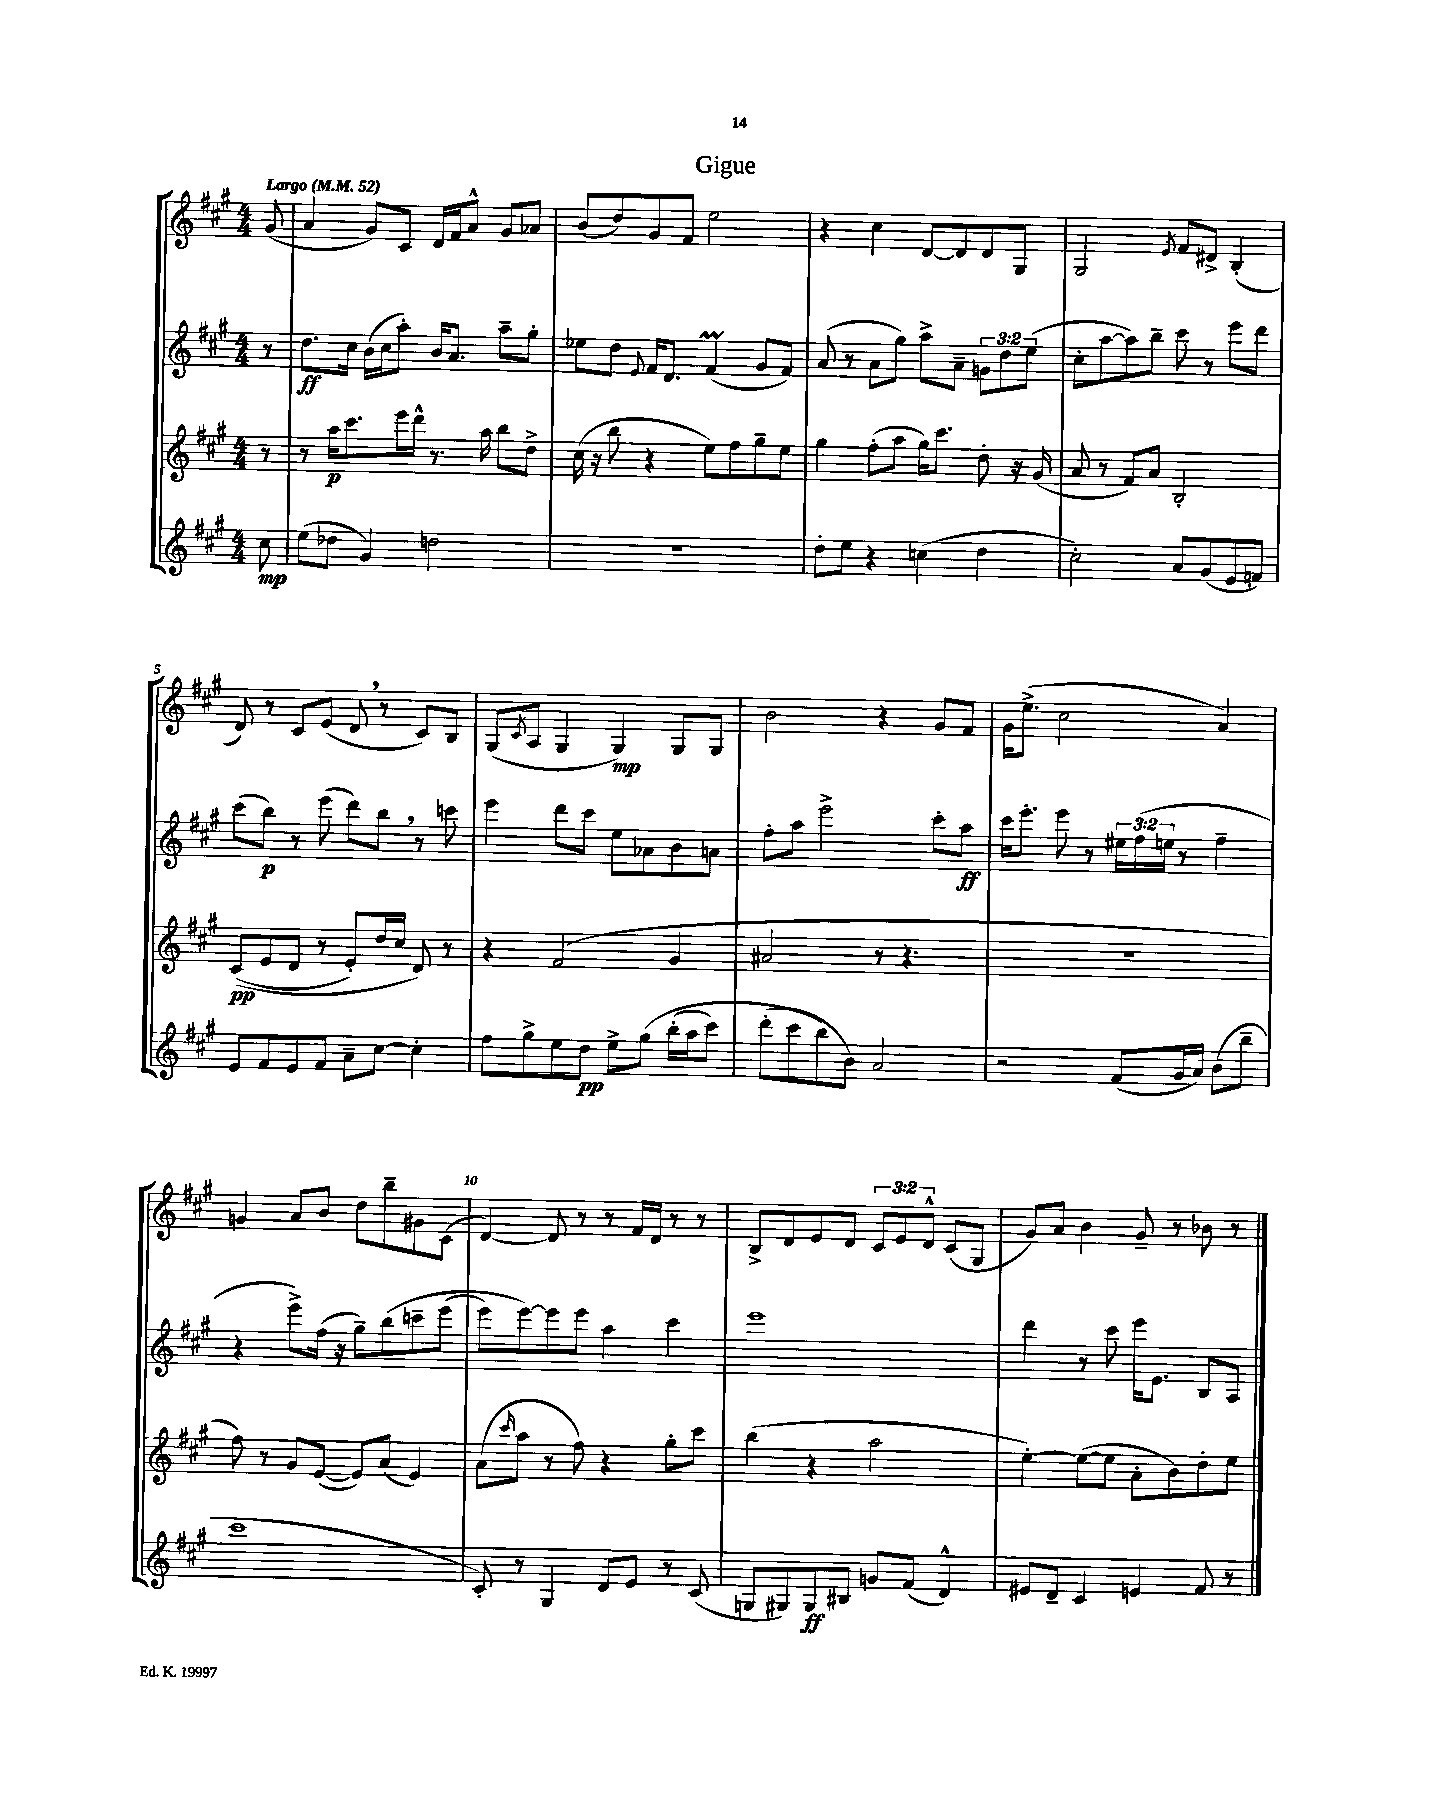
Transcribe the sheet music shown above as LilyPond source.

\header { title = "Gigue" }
<<
\new StaffGroup <<
\new Staff = "s0" {
    \clef treble \key a \major \numericTimeSignature \time 4/4 \override Staff.TupletNumber.text = #tuplet-number::calc-fraction-text \partial 8 \tempo "Largo" 4 = 52
    gis'8( |
    a'4 gis'8) cis'8 d'16 fis'16 a'8-^ gis'8 aes'8 |
    b'8( d''8) gis'8 fis'8 e''2 |
    r4 cis''4 d'8~ d'8 d'8 gis8 |
    gis2 \acciaccatura { e'8 } fis'8 dis'8-> b4-.( |
    d'8) r8 cis'8 e'8( d'8 \breathe r8 cis'8) b8 |
    gis8( \acciaccatura { cis'8 } a8 gis4 gis4\mp) gis8 gis8 |
    b'2 r4 gis'8 fis'8 |
    gis'16 e''8.->( cis''2 a'4) |
    g'4 a'8 b'8 d''8 b''8-- gis'8 cis'8( |
    d'4~) d'8 r8 r8 fis'16 d'16 r8 r8 |
    b8-> d'8 e'8 d'8 \tuplet 3/2 { cis'8 e'8 d'8-^ } cis'8( gis8 |
    gis'8) a'8 b'4 gis'8-- r8 bes'8 r8 \bar "|." |
}
\new Staff = "s1" {
    \clef treble \key a \major \numericTimeSignature \time 4/4 \override Staff.TupletNumber.text = #tuplet-number::calc-fraction-text \partial 8
    r8 |
    d''8.\ff cis''16 b'16( cis''16 a''8-.) b'16 a'8. a''8-- gis''8-. |
    ees''8 d''8 \appoggiatura { e'8 } fis'16 d'8. fis'4\prall( gis'8 fis'8) |
    a'8( r8 a'8 gis''8) a''8-> a'8-- \tuplet 3/2 { g'8 d''8 e''8( } |
    cis''8-. a''8~ a''8) b''8-- cis'''8 r8 e'''8 d'''8 |
    cis'''8( b''8\p) r8 e'''8( d'''8) b''8 \breathe r8 c'''8 |
    e'''4 d'''8 cis'''8 e''8 aes'8 b'8 a'8 |
    fis''8-. a''8 e'''2-> cis'''8-. a''8\ff |
    cis'''16 e'''8.-. e'''8 r8 \tuplet 3/2 { eis''16 fis''16( e''16 } r8 fis''4-- |
    r4 e'''8->) fis''16( r16 gis''8--) b''8\( c'''8-- e'''8( |
    e'''8) e'''8~\) e'''8 e'''8 a''4 cis'''4 |
    e'''1 |
    d'''4 r8 cis'''8 e'''16 e'8. b8 a8 \bar "|." |
}
\new Staff = "s2" {
    \clef treble \key a \major \numericTimeSignature \time 4/4 \partial 8
    r8 |
    r8 a''16\p cis'''8. e'''16 d'''16-^ r8. a''16 b''8 d''8-> |
    cis''16( r16 b''8 r4 e''8) fis''8 gis''8-- e''8 |
    gis''4 fis''8-.( a''8 gis''16) cis'''8. d''8-. r16 gis'16( |
    a'8 r8 fis'8) a'8 b2-. |
    cis'8\pp(\( e'8 d'8 r8 e'8-.) d''16 cis''16 d'8\) r8 |
    r4 fis'2( gis'4 |
    ais'2 r8 r4. |
    R1 |
    fis''8) r8 gis'8 e'8~( e'8) a'8( e'4) |
    a'8( \grace { cis'''16 } a''8 r8 fis''8) r4 gis''8-. cis'''8 |
    b''4( r4 a''2 |
    e''4~-.) e''8~( e''8 a'8-. b'8) d''8-. e''8 \bar "|." |
}
\new Staff = "s3" {
    \clef treble \key a \major \numericTimeSignature \time 4/4 \partial 8
    cis''8\mp |
    e''8( des''8 gis'4) d''2 |
    R1 |
    d''8-. e''8 r4 c''4( d''4 |
    cis''2-.) a'8 gis'8( e'8 f'8) |
    e'8 fis'8 e'8 fis'8 a'8-- cis''8~ cis''4-. |
    fis''8 gis''8-> e''8 d''8\pp e''8-> gis''8\( b''16-.( a''16 cis'''8) |
    d'''8-.( cis'''8 b''8\) b'8) a'2 |
    r2 fis'8( gis'16 a'16) b'8( b''8-- |
    cis'''1 |
    cis'8-.) r8 gis4 d'8 e'8 r8 cis'8( |
    g8 gis8) gis8\ff bis8 g'8 fis'8( d'4-^) |
    eis'8 d'8-- cis'4 e'4 fis'8 r8 \bar "|." |
}
>>
>>
\layout { \context { \Score \override BarNumber.break-visibility = ##(#f #t #t) barNumberVisibility = #(every-nth-bar-number-visible 5) } }
